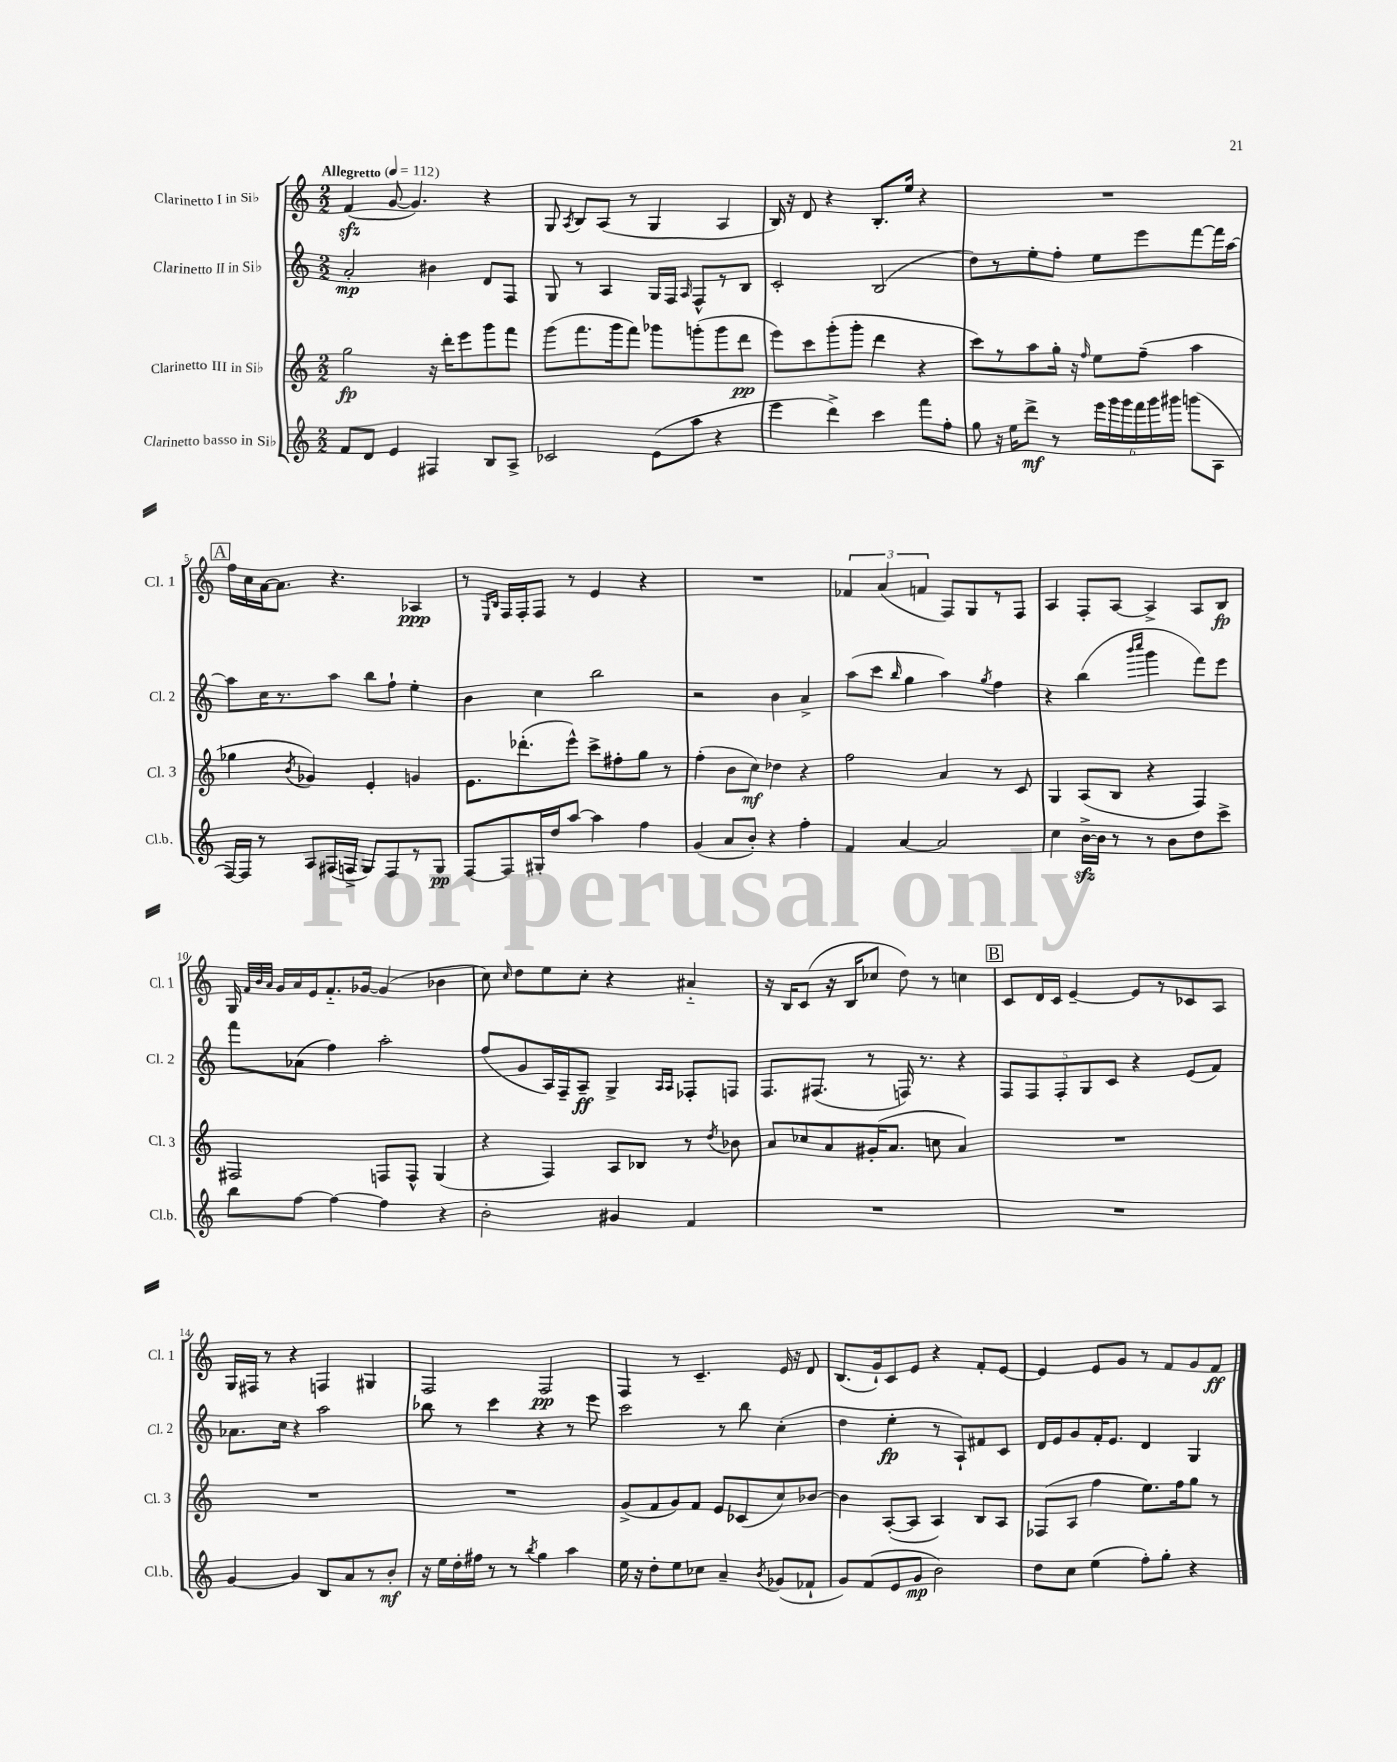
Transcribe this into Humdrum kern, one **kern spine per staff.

**kern	**dynam	**kern	**dynam	**kern	**dynam	**kern	**dynam
*part4	*part4	*part3	*part3	*part2	*part2	*part1	*part1
*staff4	*staff4	*staff3	*staff3	*staff2	*staff2	*staff1	*staff1
*I"Clarinetto basso in Si♭	*	*I"Clarinetto III in Si♭	*	*I"Clarinetto II in Si♭	*	*I"Clarinetto I in Si♭	*
*I'Cl.b.	*	*I'Cl. 3	*	*I'Cl. 2	*	*I'Cl. 1	*
*clefG2	*	*clefG2	*	*clefG2	*	*clefG2	*
*k[]	*	*k[]	*	*k[]	*	*k[]	*
*M2/2	*	*M2/2	*	*M2/2	*	*M2/2	*
*MM112	*	*MM112	*	*MM112	*	*MM112	*
=1	=1	=1	=1	=1	=1	=1	=1
!	!	!	!	!	!	!LO:TX:a:B:t=Allegretto	!
8f/L	.	2gg\	fp	2a'/	mp	(4fzz/	.
8d/J	.	.	.	.	.	.	.
4e/	.	.	.	.	.	[8g/	.
.	.	.	.	.	.	4.g/])	.
4F#X/	.	16r	.	4b#X\	.	.	.
.	.	16ddd'\KL	.	.	.	.	.
.	.	8eee\	.	.	.	.	.
8B/L	.	8ggg\	.	8d/L	.	4r	.
8A^/J	.	8fff\J	.	8F/J	.	.	.
=2	=2	=2	=2	=2	=2	=2	=2
2c-X/	.	(8ggg\L	.	8G/	.	8G/	.
.	.	.	.	.	.	8qA/	.
.	.	8.fff\	.	8r	.	8B/L	.
.	.	.	.	4A/	.	(8A/J	.
.	.	16ggg\k	.	.	.	.	.
.	.	8fff\J)	.	.	.	8r	.
(8e\L	.	8ggg-X\L	.	16G/LL	.	4G/	.
.	.	.	.	16F/JJ	.	.	.
.	.	.	.	16qqA/	.	.	.
8aa\J	.	(8gggn'\	.	8F^^/L	.	.	.
4r	.	8ggg\	.	8r	.	4A/	.
.	.	8ddd\J	pp	8B/J	.	.	.
=3	=3	=3	=3	=3	=3	=3	=3
4eee\	.	8eee\L)	.	2c'/	.	16B/)	.
.	.	.	.	.	.	16r	.
.	.	8ccc\	.	.	.	8d/	.
4ddd^\)	.	(8ggg'\	.	.	.	4r	.
.	.	8ggg'\J	.	.	.	.	.
4ccc\	.	4ddd\	.	(2B/	.	8.B'/L	.
.	.	.	.	.	.	16ee/Jk	.
8fff\L	.	4r	.	.	.	4r	.
8ff'\J	.	.	.	.	.	.	.
=4	=4	=4	=4	=4	=4	=4	=4
8gg\	.	8ccc\L)	.	8dd\L)	.	1r	.
16r	.	8r	.	8r	.	.	.
16ee\KL	.	.	.	.	.	.	.
8ddd^\J	mf	8aa\	.	8ee'\	.	.	.
8r	.	16gg'\Jk	.	8ff'\J	.	.	.
.	.	16r	.	.	.	.	.
.	.	16qqff/	.	.	.	.	.
24eee\LL	.	8ee\L	.	8ee\L	.	.	.
24ggg\	.	.	.	.	.	.	.
24ggg\	.	.	.	.	.	.	.
24fff\	.	(8ff~\J	.	8eee\	.	.	.
24ggg\	.	.	.	.	.	.	.
24ggg#X\JJ	.	.	.	.	.	.	.
(8gggn\L	.	4aa\	.	[8fff\	.	.	.
8A\J	.	.	.	16fff\L]	.	.	.
.	.	.	.	[16aa\JJ	.	.	.
!!LO:LB:g=z
!!LO:REH:place=s1:t=A
=5	=5	=5	=5	=5	=5	=5	=5
[16F/LL)	.	4gg-X\	.	8aa\L]	.	16ff\LL	.
16F/JJ]	.	.	.	.	.	16cc\	.
8r	.	.	.	16cc\K	.	[16a\J	.
.	.	.	.	8.r	.	8.a\J]	.
.	.	8qb/	.	.	.	.	.
8A/L	.	4g-X/)	.	.	.	.	.
(16F#X/L	.	.	.	8aa\J	.	4.r	.
16Fn^/JJ	.	.	.	.	.	.	.
8G/L)	.	4e'/	.	8bb\L	.	.	.
8F/	.	.	.	8ff`\J	.	.	.
8r	.	4gn/	.	4ee'\	.	4A-X/	ppp
8G/J	pp	.	.	.	.	.	.
=6	=6	=6	=6	=6	=6	=6	=6
[8F/L	.	8.e\L	.	4b\	.	8r	.
.	.	.	.	.	.	16qqE/LL	.
.	.	.	.	.	.	16qqB/JJ	.
8F/]	.	.	.	.	.	16F/LL	.
.	.	(8.ddd-X'\	.	.	.	16F'/J	.
16G#X'/L	.	.	.	4cc\	.	8F/J	.
16dd/J	.	.	.	.	.	.	.
[8aa/J	.	8eee^^\J)	.	.	.	8r	.
4aa\]	.	8ccc^\L	.	2bb\	.	4e/	.
.	.	8ff#X'\	.	.	.	.	.
4ff\	.	8gg\J	.	.	.	4r	.
.	.	8r	.	.	.	.	.
=7	=7	=7	=7	=7	=7	=7	=7
(4g/	.	(4ff'\	.	2r	.	1r	.
8a/L	.	8b\L	.	.	.	.	.
8b'/J)	.	8cc\J)	mf	.	.	.	.
4r	.	4dd-X\	.	4b\	.	.	.
4ff'\	.	4r	.	4a^/	.	.	.
=8	=8	=8	=8	=8	=8	=8	=8
4f/	.	2ff\	.	(8aa\L	.	6f-X/	.
.	.	.	.	8ccc\J	.	.	.
.	.	.	.	.	.	(6a/	.
.	.	.	.	16qqbb/	.	.	.
[4a/	.	.	.	4gg\	.	.	.
.	.	.	.	.	.	6fn/	.
2a/]	.	4a/	.	4aa\)	.	8F/L)	.
.	.	.	.	.	.	8G/	.
.	.	.	.	8qgg/	.	.	.
.	.	8r	.	4ff\	.	8r	.
.	.	8c/	.	.	.	8F/J	.
=9	=9	=9	=9	=9	=9	=9	=9
4cc\	.	4G/	.	4r	.	4A/	.
[16bzz^\LL	.	(8A/L	.	(4bb\	.	8F'/L	.
16b\JJ]	.	.	.	.	.	.	.
8r	.	8B/J	.	.	.	[8A/J	.
.	.	.	.	16qqbbb/LL	.	.	.
.	.	.	.	16qqcccc/JJ	.	.	.
8r	.	4r	.	4ggg\	.	4A^/]	.
8b\L	.	.	.	.	.	.	.
8dd\	.	4F/)	.	8fff\L)	.	8A/L	.
8ccc^\J	.	.	.	8eee\J	.	8B/J	fp
!!LO:LB:g=z
=10	=10	=10	=10	=10	=10	=10	=10
8bb\L	.	2F#X/	.	8fff\L	.	16G/	.
.	.	.	.	.	.	32qqf/LLL	.
.	.	.	.	.	.	32qqb/	.
.	.	.	.	.	.	32qqa/JJJ	.
.	.	.	.	.	.	16g/LL	.
[8ff\J	.	.	.	(8a-X\J	.	16a/	.
.	.	.	.	.	.	16e/J	.
4ff\_	.	.	.	4ff\)	.	8.f/	.
.	.	.	.	.	.	[16g-X/Jk	.
4ff\]	.	8Fn/L	.	2aa'\	.	(4g-/]	.
.	.	8F^^/J	.	.	.	.	.
4r	.	(4G/	.	.	.	4b-X\	.
=11	=11	=11	=11	=11	=11	=11	=11
2b'\	.	4r	.	(8ff/L	.	8cc\)	.
.	.	.	.	.	.	16qqcc/	.
.	.	.	.	8g/	.	8dd\L	.
.	.	4F/)	.	16A/L)	.	8ee\	.
.	.	.	.	16F~/J	.	.	.
.	.	.	.	8A~/J	ff	8cc'\J	.
4g#X/	.	8A/L	.	4G^/	.	4r	.
.	.	8B-X/J	.	.	.	.	.
.	.	.	.	16qqA/LL	.	.	.
.	.	.	.	16qqA/JJ	.	.	.
4f/	.	8r	.	8F-X'/L	.	4a#X/	.
.	.	8qdd/	.	.	.	.	.
.	.	8b-X\	.	8Fn/J	.	.	.
=12	=12	=12	=12	=12	=12	=12	=12
1r	.	8a/L	.	8.F/L	.	16r	.
.	.	.	.	.	.	16B/KL	.
.	.	8cc-X/	.	.	.	(8c/J	.
.	.	.	.	(8.F#X/J	.	.	.
.	.	8a/	.	.	.	16r	.
.	.	.	.	.	.	16B/KL	.
.	.	(16g#X'/K	.	8r	.	8cc-X/J	.
.	.	8.a/J	.	.	.	.	.
.	.	.	.	16Fn/)	.	8dd\)	.
.	.	.	.	8.r	.	.	.
.	.	8ccn\	.	.	.	8r	.
.	.	4a/)	.	4r	.	4ccn\	.
!!LO:REH:place=s1:t=B
=13	=13	=13	=13	=13	=13	=13	=13
1r	.	1r	.	10F/L	.	8c/L	.
.	.	.	.	10F/	.	.	.
.	.	.	.	.	.	16d/L	.
.	.	.	.	.	.	16c/JJ	.
.	.	.	.	10F'/	.	.	.
.	.	.	.	.	.	[4e~/	.
.	.	.	.	10G/	.	.	.
.	.	.	.	10c/J	.	.	.
.	.	.	.	4r	.	8e/L]	.
.	.	.	.	.	.	8r	.
.	.	.	.	(8e/L	.	8c-X/	.
.	.	.	.	8f/J)	.	8A/J	.
!!LO:LB:g=z
=14	=14	=14	=14	=14	=14	=14	=14
[4g/	.	1r	.	8.a-X\L	.	16G/LL	.
.	.	.	.	.	.	16F#X/JJ	.
.	.	.	.	.	.	8r	.
.	.	.	.	16cc\Jk	.	.	.
4g/]	.	.	.	4r	.	4r	.
8B/L	.	.	.	2aa\	.	4Fn/	.
8a/	.	.	.	.	.	.	.
8r	.	.	.	.	.	4G#X/	.
8b'/J	mf	.	.	.	.	.	.
=15	=15	=15	=15	=15	=15	=15	=15
16r	.	1r	.	8bb-X\	.	2F/	.
16ee\LL	.	.	.	.	.	.	.
16dd'\	.	.	.	8r	.	.	.
16ff#X\JJ	.	.	.	.	.	.	.
8r	.	.	.	4ccc\	.	.	.
8r	.	.	.	.	.	.	.
8qbb/	.	.	.	.	.	.	.
4gg\	.	.	.	4r	.	2F/	pp
4aa\	.	.	.	8r	.	.	.
.	.	.	.	8eee\	.	.	.
=16	=16	=16	=16	=16	=16	=16	=16
16ee\	.	(8g^/L	.	2ccc\	.	4F/	.
16r	.	.	.	.	.	.	.
8dd'\L	.	8f/	.	.	.	.	.
8ee\	.	8g/)	.	.	.	8r	.
8cc-X\J	.	8f/J	.	.	.	4.c~/	.
4a~/	.	8e/L	.	8r	.	.	.
.	.	(8c-X/	.	8bb\	.	.	.
8qb/	.	.	.	.	.	.	.
(8g-X/L	.	8cc/)	.	(4cc'\	.	16e/	.
.	.	.	.	.	.	16r	.
8f-X`/J	.	[8b-X/J	.	.	.	8d/	.
=17	=17	=17	=17	=17	=17	=17	=17
8g/L)	.	4b-\]	.	4dd\	.	(8.B/L	.
(8f/	.	.	.	.	.	.	.
.	.	.	.	.	.	16g`/k)	.
8e/	.	([8A'/L	.	4ee'\	fp	8c/	.
8g/J	mp	8A/J]	.	.	.	8e/J	.
2b\)	.	4A/)	.	8r	.	4r	.
.	.	.	.	8A`/L)	.	.	.
.	.	8B/L	.	8f#X/	.	8f'/L	.
.	.	8A/J	.	8c/J	.	[8e/J	.
=18	=18	=18	=18	=18	=18	=18	=18
8dd\L	.	(8F-X/L	.	16d/LL	.	4e/]	.
.	.	.	.	16e/J	.	.	.
8cc\J	.	8A/J	.	8g/	.	.	.
(4ee\	.	4ff\	.	16f'/K	.	8e/L	.
.	.	.	.	8.e/J	.	.	.
.	.	.	.	.	.	8g/J	.
8ff'\L)	.	8.ee\L)	.	4d/	.	8r	.
8gg'\J	.	.	.	.	.	8f/L	.
.	.	16ff\k	.	.	.	.	.
4r	.	8gg\J	.	4G/	.	8g/	.
.	.	8r	.	.	.	8f/J	ff
==	==	==	==	==	==	==	==
*-	*-	*-	*-	*-	*-	*-	*-
